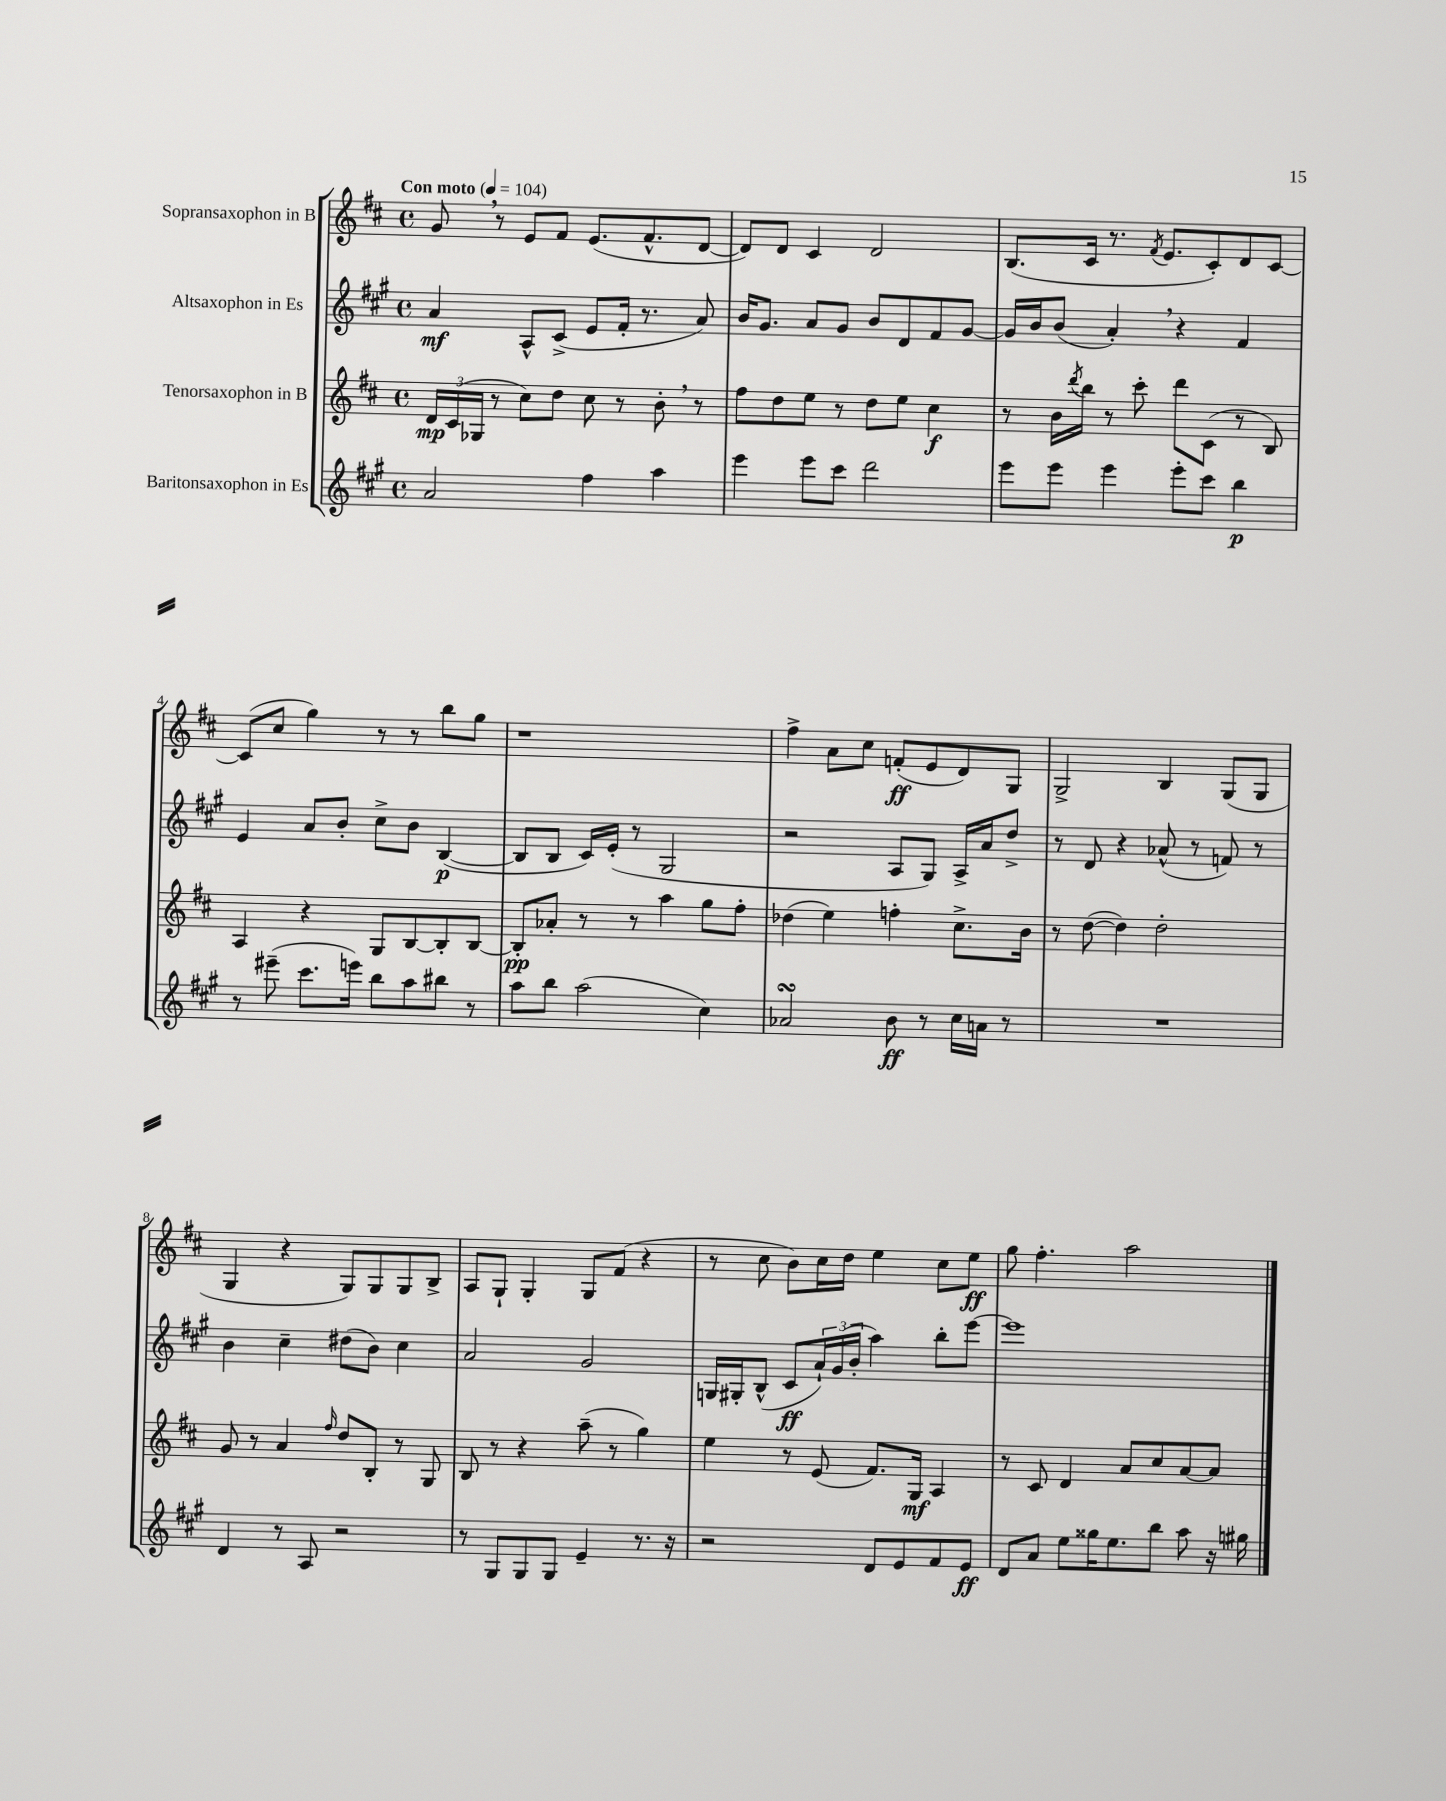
<<
\new StaffGroup <<
\new Staff = "s0" \with { instrumentName = "Sopransaxophon in B" } {
    \clef treble \key d \major \defaultTimeSignature \time 4/4 \tempo "Con moto" 4 = 104
    g'8 \breathe r8 e'8 fis'8 e'8.( fis'8.-^ d'8~ |
    d'8) d'8 cis'4 d'2 |
    b8.( cis'16 r8. \acciaccatura { fis'8 } e'8. cis'8-.) d'8 cis'8~ |
    cis'8( cis''8 g''4) r8 r8 b''8 g''8 |
    r1 |
    fis''4-> a'8 cis''8 f'8-.\ff( e'8 d'8) g8 |
    g2-> b4 g8( g8 |
    g4 r4 g8) g8 g8 b8-> |
    a8 g8-! g4-. g8 fis'8( r4 |
    r8 cis''8 b'8) cis''16 d''16 e''4 cis''8 e''8\ff |
    g''8 fis''4.-. a''2 \bar "|." |
}
\new Staff = "s1" \with { instrumentName = "Altsaxophon in Es" } {
    \clef treble \key a \major \defaultTimeSignature \time 4/4
    a'4\mf a8-^ cis'8->( e'8 fis'16-. r8. a'8) |
    b'16 gis'8. a'8 gis'8 b'8 d'8 fis'8 gis'8~ |
    gis'16 b'16 b'8( a'4-.) \breathe r4 fis'4 |
    e'4 a'8 b'8-. cis''8-> b'8 b4~\p( |
    b8 b8 cis'16) e'16-.( r8 gis2 |
    r2 a8 gis8) a16-> a'16 d''8-> |
    r8 d'8 r4 aes'8-^( r8 f'8) r8 |
    b'4 cis''4-- dis''8( b'8) cis''4 |
    a'2 gis'2 |
    g16 gis16-. b8-^( cis'8\ff \tuplet 3/2 { a'16-!) gis'16( b'16-. } a''4) b''8-. e'''8~ |
    e'''1 \bar "|." |
}
\new Staff = "s2" \with { instrumentName = "Tenorsaxophon in B" } {
    \clef treble \key d \major \defaultTimeSignature \time 4/4
    \tuplet 3/2 { d'16\mp cis'16( ges16 } r8 cis''8) d''8 cis''8 r8 b'8-. \breathe r8 |
    fis''8 d''8 e''8 r8 d''8 e''8 cis''4\f |
    r8 b'16 \acciaccatura { d'''8 } b''16 r8 cis'''8-. d'''8 cis'8( r8 b8) |
    a4 r4 g8 b8~ b8-. b8~ |
    b8-.\pp aes'8-. r8 r8 a''4 g''8 fis''8-. |
    des''4( e''4) f''4-. cis''8.-> b'16 |
    r8 d''8~( d''4) d''2-. |
    g'8 r8 a'4 \grace { fis''16 } d''8 b8-. r8 g8 |
    b8 r8 r4 a''8--( r8 g''4) |
    e''4 r8 e'8( fis'8.) g16\mf a4 |
    r8 cis'8 d'4 a'8 cis''8 a'8~ a'8 \bar "|." |
}
\new Staff = "s3" \with { instrumentName = "Baritonsaxophon in Es" } {
    \clef treble \key a \major \defaultTimeSignature \time 4/4
    a'2 fis''4 a''4 |
    e'''4 e'''8 cis'''8 d'''2 |
    e'''8 e'''8 e'''4 e'''8-. cis'''8 b''4\p |
    r8 eis'''8--( cis'''8. e'''16) b''8 a''8 bis''8 r8 |
    a''8 b''8 a''2( cis''4) |
    aes'2\turn b'8\ff r8 cis''16 a'16 r8 |
    R1 |
    d'4 r8 a8 r2 |
    r8 gis8 gis8 gis8 e'4-- r8. r16 |
    r2 d'8 e'8 fis'8 e'8\ff |
    d'8 a'8 e''8 gisis''16 e''8. b''8 a''8 r16 gis''16 \bar "|." |
}
>>
>>
